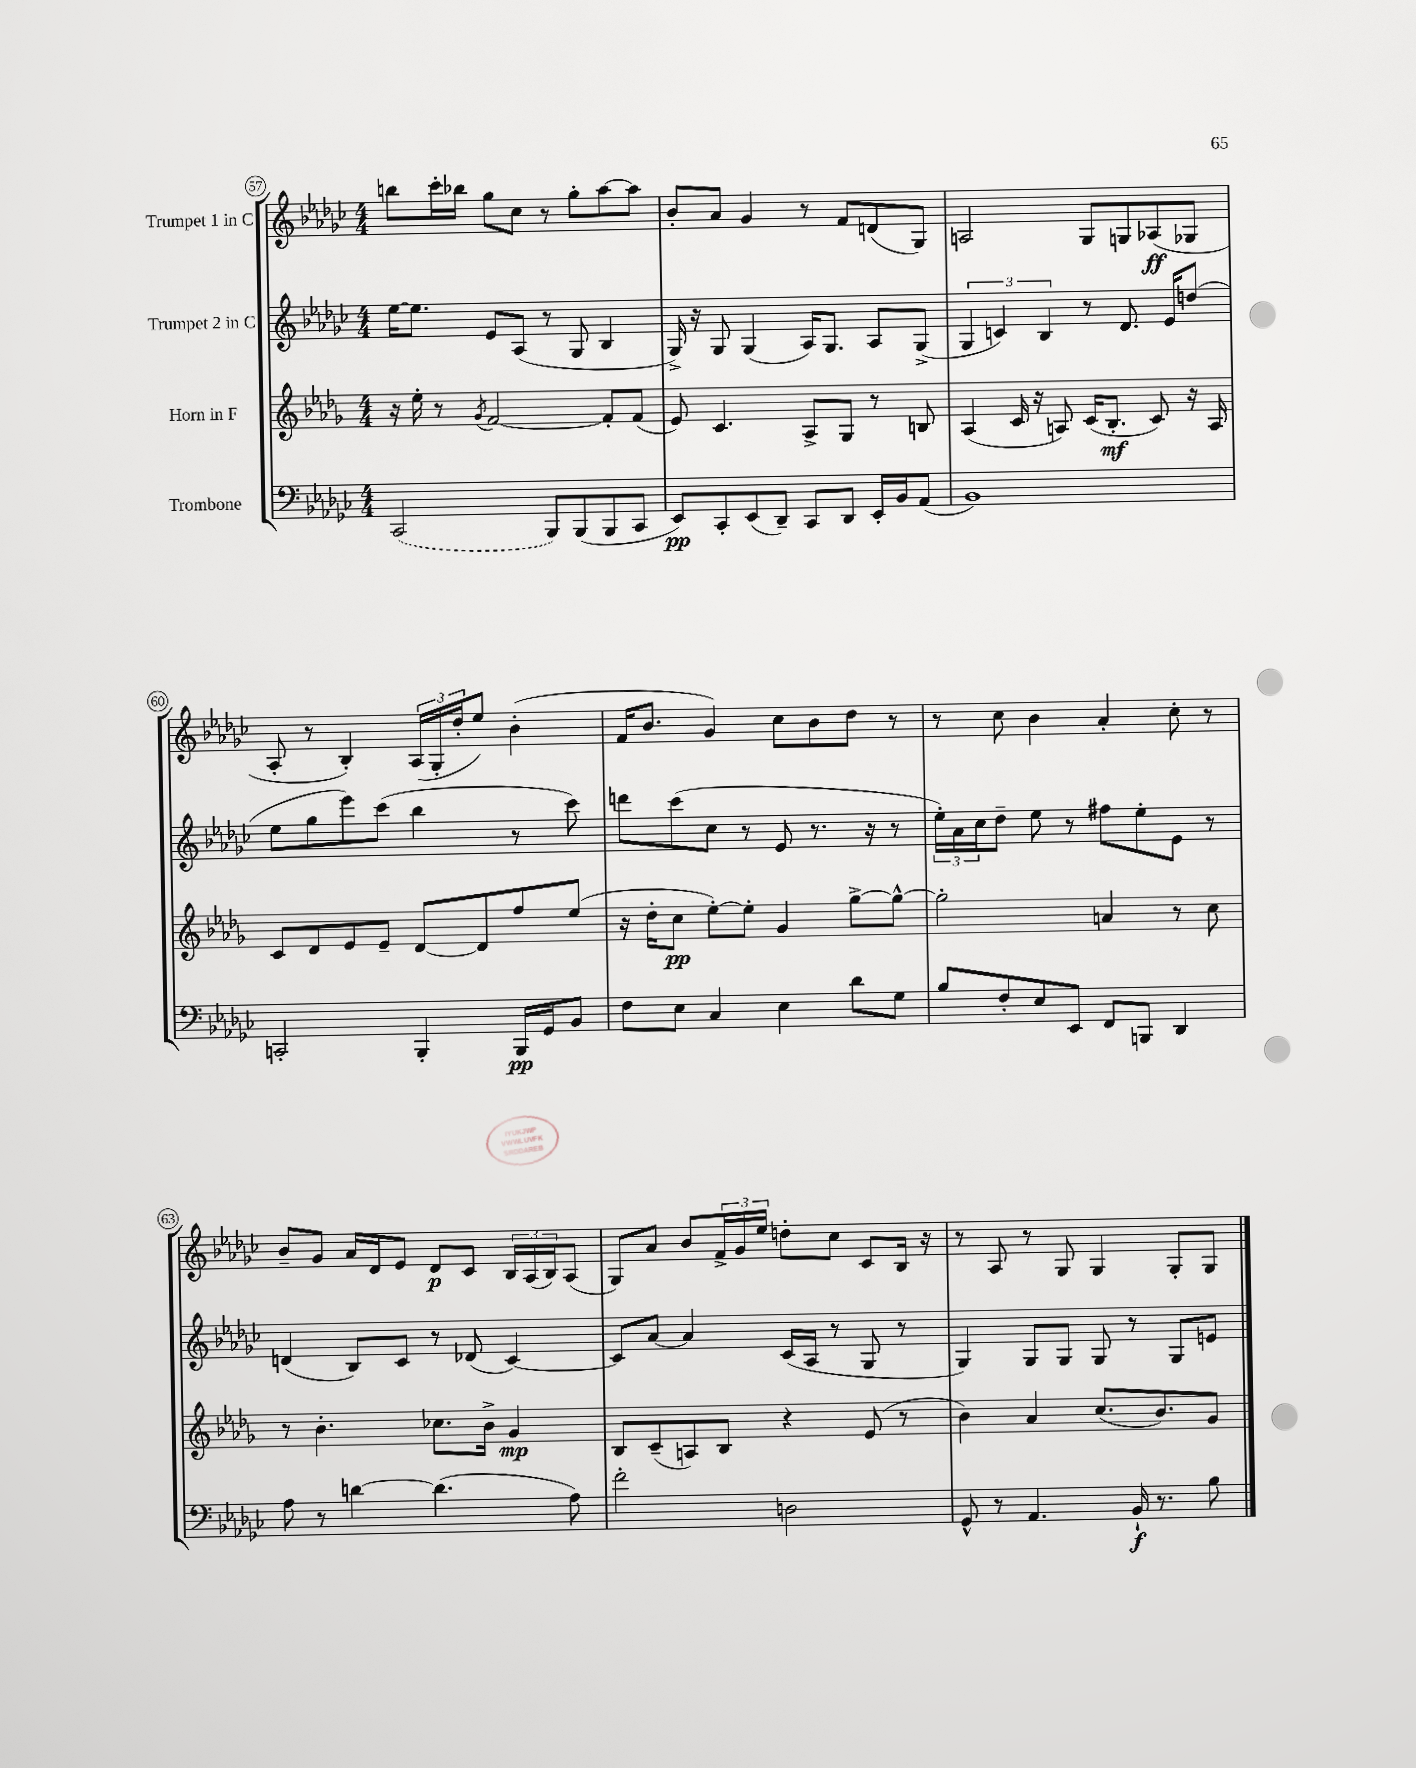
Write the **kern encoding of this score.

**kern	**dynam	**kern	**dynam	**kern	**kern	**dynam
*part4	*part4	*part3	*part3	*part2	*part1	*part1
*staff4	*staff4	*staff3	*staff3	*staff2	*staff1	*staff1
*I"Trombone	*	*I"Horn in F	*	*I"Trumpet 2 in C	*I"Trumpet 1 in C	*
*clefF4	*	*clefG2	*	*clefG2	*clefG2	*
*k[b-e-a-d-g-c-]	*	*k[b-e-a-d-g-]	*	*k[b-e-a-d-g-c-]	*k[b-e-a-d-g-c-]	*
*M4/4	*	*M4/4	*	*M4/4	*M4/4	*
=57	=57	=57	=57	=57	=57	=57
(2CC-/	.	16r	.	[16ee-\KL	8bbn\L	.
.	.	16ee-'\	.	8.ee-\J]	.	.
.	.	8r	.	.	16ccc-'\L	.
.	.	.	.	.	16bb-X\JJ	.
.	.	8qg-/	.	.	.	.
.	.	[2f/	.	8e-/L	8gg-\L	.
.	.	.	.	(8A-/J	8cc-\J	.
8BBB-/L)	.	.	.	8r	8r	.
(8BBB-/	.	.	.	8G-/	8gg-'\L	.
8BBB-/	.	8f'/L]	.	4B-/	[8aa-\	.
8CC-/J	.	(8f/J	.	.	8aa-\J]	.
=58	=58	=58	=58	=58	=58	=58
8EE-/L)	pp	8e-/)	.	16G-^/)	8b-'/L	.
.	.	.	.	16r	.	.
8CC-'/	.	4.c/	.	8G-/	8a-/J	.
(8EE-/	.	.	.	(4G-/	4g-/	.
8DD-~/J)	.	.	.	.	.	.
8CC-/L	.	8A-^/L	.	16A-/KL)	8r	.
.	.	.	.	8.G-/J	.	.
8DD-/J	.	8G-/J	.	.	8f/L	.
16EE-'/LL	.	8r	.	8A-/L	(8dn/	.
16BB-/J	.	.	.	.	.	.
(8AA-/J	.	8Bn/	.	(8G-^/J	8G-/J)	.
=59	=59	=59	=59	=59	=59	=59
1BB-)	.	(4A-/	.	6G-/	2An/	.
.	.	.	.	6cn/)	.	.
.	.	16c/	.	.	.	.
.	.	16r	.	.	.	.
.	.	.	.	6B-/	.	.
.	.	8An/)	.	.	.	.
.	.	(16c/KL	.	8r	8G-/L	.
.	.	8.B-'/J	mf	.	.	.
.	.	.	.	8.d-/	8Gn/	.
.	.	8c/)	.	.	(8A-X/	ff
.	.	.	.	16e-/KL	.	.
.	.	16r	.	(8ddn/J	8G-X/J	.
.	.	16A/	.	.	.	.
!!LO:LB:g=z
=60	=60	=60	=60	=60	=60	=60
2CCn'/	.	8c/L	.	8ee-\L	8A-'/	.
.	.	8d-/	.	8gg-\	8r	.
.	.	8e-/	.	8eee-\)	4B-'/)	.
.	.	8e-~/J	.	(8ccc-\J	.	.
4BBB-'/	.	[8d-/L	.	4bb-\	(24A-/LL	.
.	.	.	.	.	24G-'/	.
.	.	.	.	.	24dd-'/J	.
.	.	8d-/]	.	.	8ee-/J)	.
16BBB-/LL	pp	8ff/	.	8r	(4b-'\	.
16GG-/J	.	.	.	.	.	.
8BB-/J	.	(8ee-/J	.	8ccc-\)	.	.
=61	=61	=61	=61	=61	=61	=61
8F\L	.	16r	.	8dddn\L	16f/KL	.
.	.	16dd-'\KL	.	.	8.b-/J	.
8E-\J	.	8cc\J	pp	(8ccc-\	.	.
4C-/	.	[8ee-'\L)	.	8cc-\J	4g-/)	.
.	.	8ee-'\J]	.	8r	.	.
4E-\	.	4g-/	.	8e-/	8cc-\L	.
.	.	.	.	8.r	8b-\	.
8d-\L	.	[8gg-^\L	.	.	8dd-\J	.
.	.	.	.	16r	.	.
8G-\J	.	8gg-^^\J_	.	8r	8r	.
=62	=62	=62	=62	=62	=62	=62
8B-/L	.	2gg-'\]	.	24ee-'\LL)	8r	.
.	.	.	.	24a-\	.	.
.	.	.	.	24cc-\J	.	.
8F'/	.	.	.	8dd-~\J	8cc-\	.
8E-/	.	.	.	8ee-\	4b-\	.
8EE-/J	.	.	.	8r	.	.
8FF/L	.	4an/	.	8ff#X\L	4a-'/	.
8BBBn/J	.	.	.	8ee-'\	.	.
4DD-/	.	8r	.	8e-\J	8cc-'\	.
.	.	8cc\	.	8r	8r	.
!!LO:LB:g=z
=63	=63	=63	=63	=63	=63	=63
8A-\	.	8r	.	(4dn/	8b-~/L	.
8r	.	4.b-'\	.	.	8g-/J	.
[4dn\	.	.	.	8B-/L)	16a-/LL	.
.	.	.	.	.	16d-/J	.
.	.	.	.	8c-/J	8e-/J	.
(4.d\]	.	8.cc-X\L	.	8r	8d-/L	p
.	.	.	.	(8d-X/	8c-/J	.
.	.	16b-^\Jk	.	.	.	.
.	.	4g-/	mp	[4c-/)	24B-/LL	.
.	.	.	.	.	(24A-/	.
.	.	.	.	.	24B-/J)	.
8A-\)	.	.	.	.	(8A-/J	.
=64	=64	=64	=64	=64	=64	=64
2f'\	.	8B-/L	.	8c-/L]	8G-/L)	.
.	.	(8c~/	.	[8a-/J	8a-/J	.
.	.	8An/)	.	4a-/]	8b-/L	.
.	.	8B-/J	.	.	24f^/L	.
.	.	.	.	.	24g-/	.
.	.	.	.	.	24ee-/JJ	.
2Dn\	.	4r	.	(16c-/LL	8ddn'\L	.
.	.	.	.	16A-/JJ	.	.
.	.	.	.	8r	8cc-\J	.
.	.	(8e-/	.	8G-/	8c-/L	.
.	.	8r	.	8r	16B-/Jk	.
.	.	.	.	.	16r	.
=65	=65	=65	=65	=65	=65	=65
8GG-^^/	.	4b-\)	.	4G-/)	8r	.
8r	.	.	.	.	8A-/	.
4.AA-/	.	4a-/	.	8G-/L	8r	.
.	.	.	.	8G-/J	8G-/	.
.	.	(8.cc/L	.	8G-/	4G-/	.
16BB-`/	f	.	.	8r	.	.
8.r	.	8.b-/)	.	.	.	.
.	.	.	.	8G-/L	8G-'/L	.
8B-\	.	8g-/J	.	8en/J	8G-/J	.
==	==	==	==	==	==	==
*-	*-	*-	*-	*-	*-	*-
